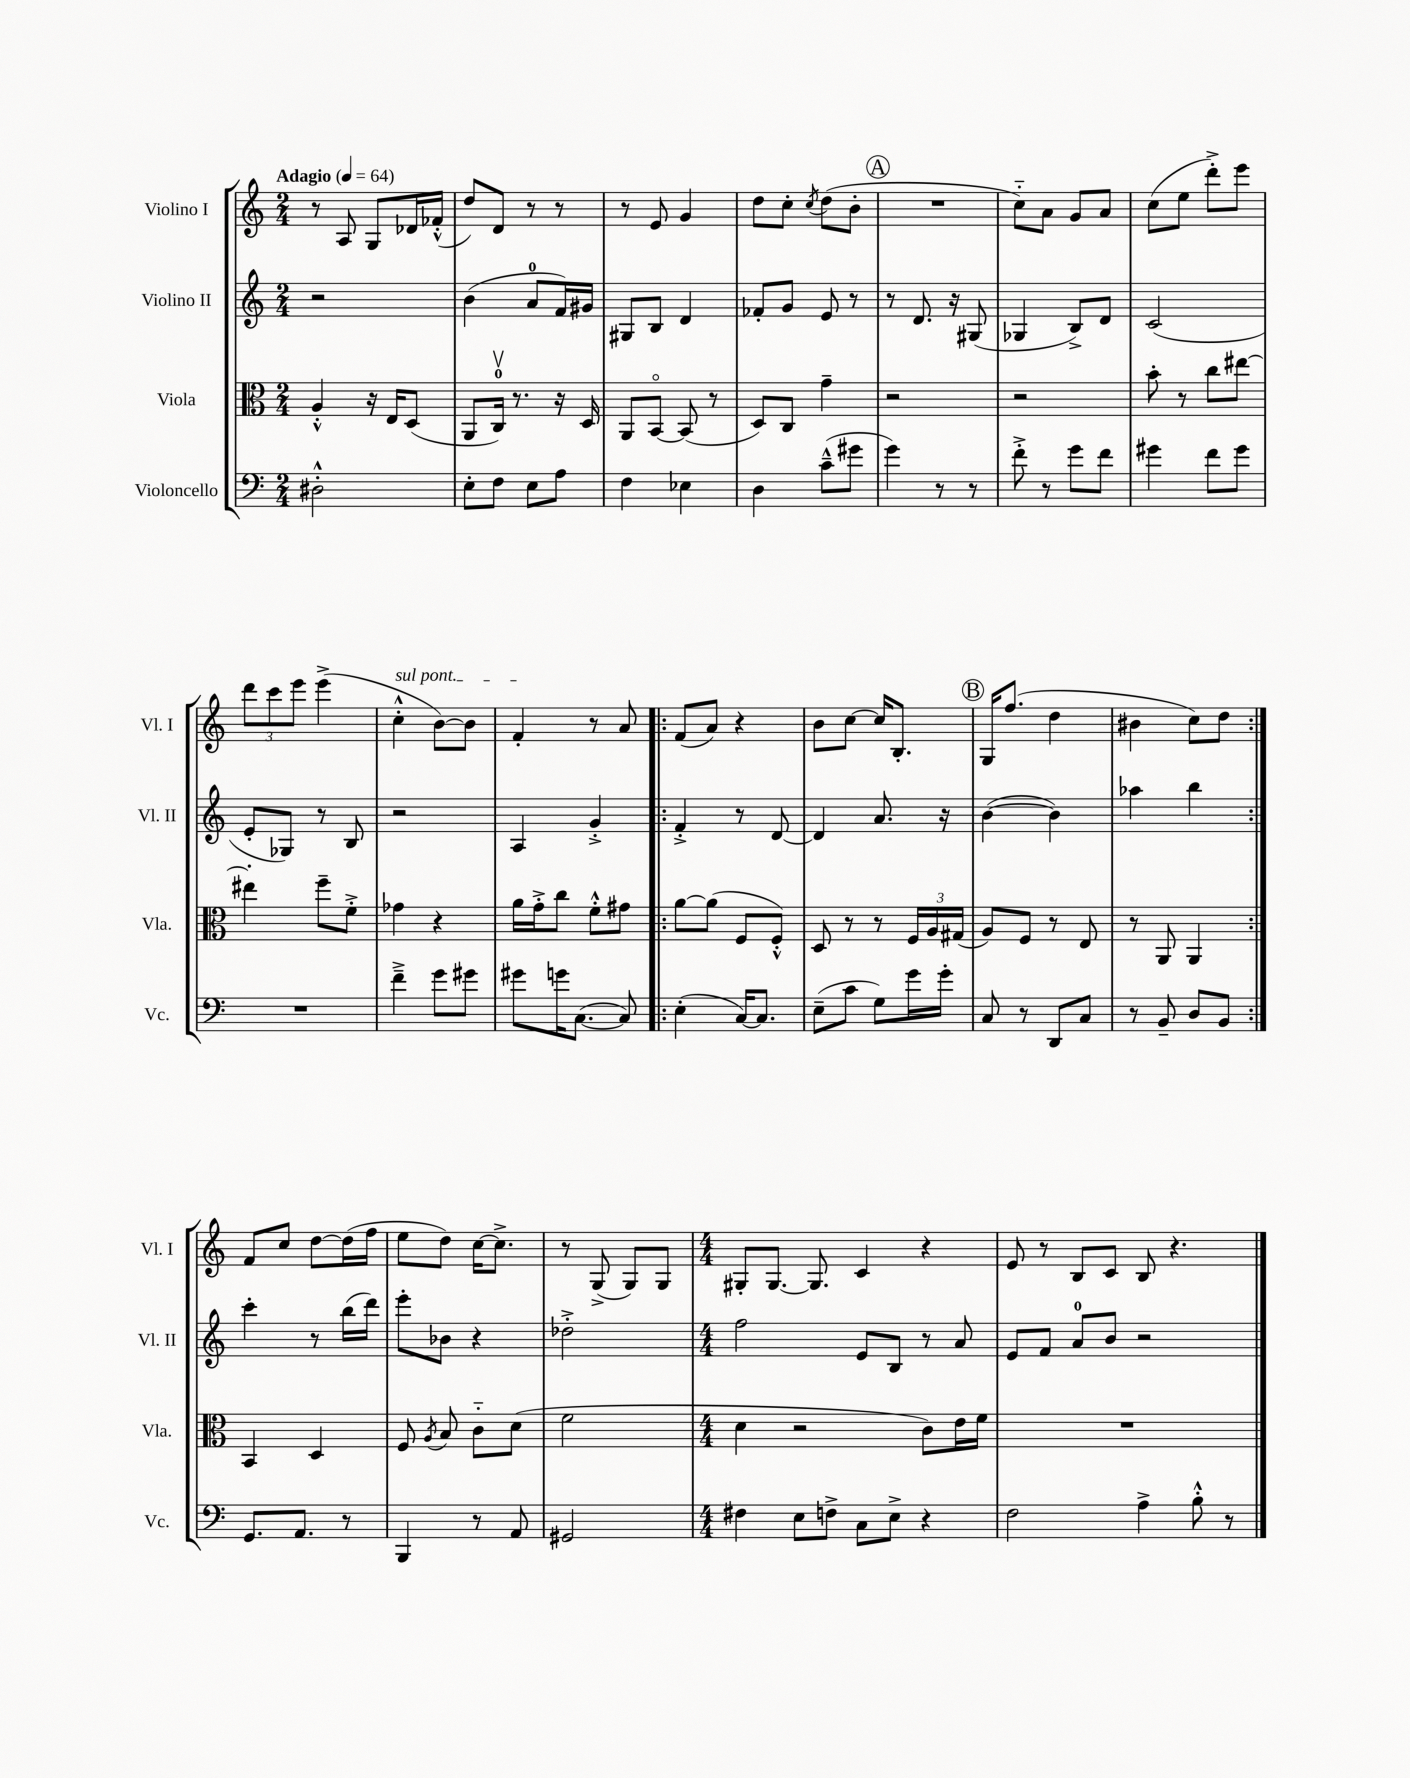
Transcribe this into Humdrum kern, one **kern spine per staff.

**kern	**kern	**kern	**kern
*staff4	*staff3	*staff2	*staff1
*clefF4	*clefC3	*clefG2	*clefG2
*k[]	*k[]	*k[]	*k[]
*M2/4	*M2/4	*M2/4	*M2/4
*MM64	*MM64	*MM64	*MM64
2D#'^^\	4A'^^/	2r	8r
.	.	.	8A/
.	16r	.	8G/L
.	16E/LK	.	.
.	(8D/J	.	16d-/L
.	.	.	(16f-'^^/JJ
=	=	=	=
8E'\L	8AA/L	(4b\	8dd/L)
8F\J	16Cv/Jk)	.	8d/J
.	8.r	.	.
8E\L	.	8a/L	8r
8A\J	16r	16f/L)	8r
.	16D/	16g#/JJ	.
=	=	=	=
4F\	8AA/L	8G#/L	8r
.	[8BBo/J	8B/J	8e/
4E-\	(8BB/]	4d/	4g/
.	8r	.	.
=	=	=	=
4D\	8D/L)	8f-'/L	8dd\L
.	8C/J	8g/J	8cc'\J
.	.	.	8qcc/
(8c~^^\L	4g~\	8e/	(8dd\L
8g#\J	.	8r	8b'\J
=	=	=	=
4g\)	2r	8r	2r
.	.	8.d/	.
8r	.	.	.
.	.	16r	.
8r	.	(8G#/	.
=	=	=	=
8f'^\	2r	4G-/	8cc'~\L)
8r	.	.	8a\J
8g\L	.	8B^/L)	8g/L
8f\J	.	8d/J	8a/J
=	=	=	=
4g#\	8b'\	(2c/	(8cc\L
.	8r	.	8ee\J
8f\L	8cc\L	.	8ddd'^\L)
8g#\J	[8ee#\J	.	8eee\J
=	=	=	=
2r	4ee#'\]	8e'/L	12ddd\L
.	.	.	12ccc\
.	.	8G-/J)	.
.	.	.	12eee\J
.	8ff~\L	8r	(4eee^\
.	8f'^\J	8B/	.
=	=	=	=
4f~^\	4g-\	2r	4cc'^^\
8g\L	4r	.	[8b\L)
8g#\J	.	.	8b\]J
=	=	=	=
8g#\L	16a\LL	4A/	4f'/
.	16g'^\J	.	.
16g\K	8cc\J	.	.
([8.C\J	.	.	.
.	8f'^^\L	4g'^/	8r
8C/])	8g#\J	.	8a/
=!|:	=!|:	=!|:	=!|:
(4E'\	[8a\L	4f'^/	(8f/L
.	(8a\]J	.	8a/J)
[16C/LK)	8F/L	8r	4r
8.C/]J	.	.	.
.	8F'^^/J)	[8d/	.
=	=	=	=
(8E~\L	8D/	4d/]	8b\L
8c\J	8r	.	[8cc\J
8G\L)	8r	8.a/	16cc/]LK
.	.	.	8.B'/J
16g\L	24F/LL	.	.
.	24A/	.	.
16g'\JJ	.	16r	.
.	(24G#/JJ	.	.
=	=	=	=
8C/	8A/L)	([4b\	16G/LK
.	.	.	(8.ff/J
8r	8F/J	.	.
8DD/L	8r	4b\])	4dd\
8C/J	8E/	.	.
=	=	=	=
8r	8r	4aa-\	4b#\
8BB~/	8AA/	.	.
8D/L	4AA/	4bb\	8cc\L)
8BB/J	.	.	8dd\J
=:|!	=:|!	=:|!	=:|!
8.GG/L	4BB/	4ccc'\	8f/L
.	.	.	8cc/J
8.AA/J	.	.	.
.	4D/	8r	[8dd\L
8r	.	(16bb\LL	(16dd\]L
.	.	16ddd\JJ)	16ff\JJ
=	=	=	=
4BBB/	8F/	8eee'\L	8ee\L
.	8qA/	.	.
.	8B/	8b-\J	8dd\J)
8r	8c'~\L	4r	[16cc\LK
.	.	.	8.cc^\]J
8AA/	(8d\J	.	.
=	=	=	=
2GG#/	2f\	2dd-'^\	8r
.	.	.	(8G^/
.	.	.	8G/L)
.	.	.	8G/J
=	=	=	=
*M4/4	*M4/4	*M4/4	*M4/4
4F#\	4d\	2ff\	8G#'/L
.	.	.	[8.G#/J
8E\L	2r	.	.
.	.	.	8.G#/]
8F^\J	.	.	.
8C\L	.	8e/L	4c/
8E^\J	.	8B/J	.
4r	8c\L)	8r	4r
.	16e\L	8a/	.
.	16f\JJ	.	.
=	=	=	=
2F\	1r	8e/L	8e/
.	.	8f/J	8r
.	.	8a/L	8B/L
.	.	8b/J	8c/J
4A^\	.	2r	8B/
.	.	.	4.r
8B'^^\	.	.	.
8r	.	.	.
==	==	==	==
*-	*-	*-	*-
